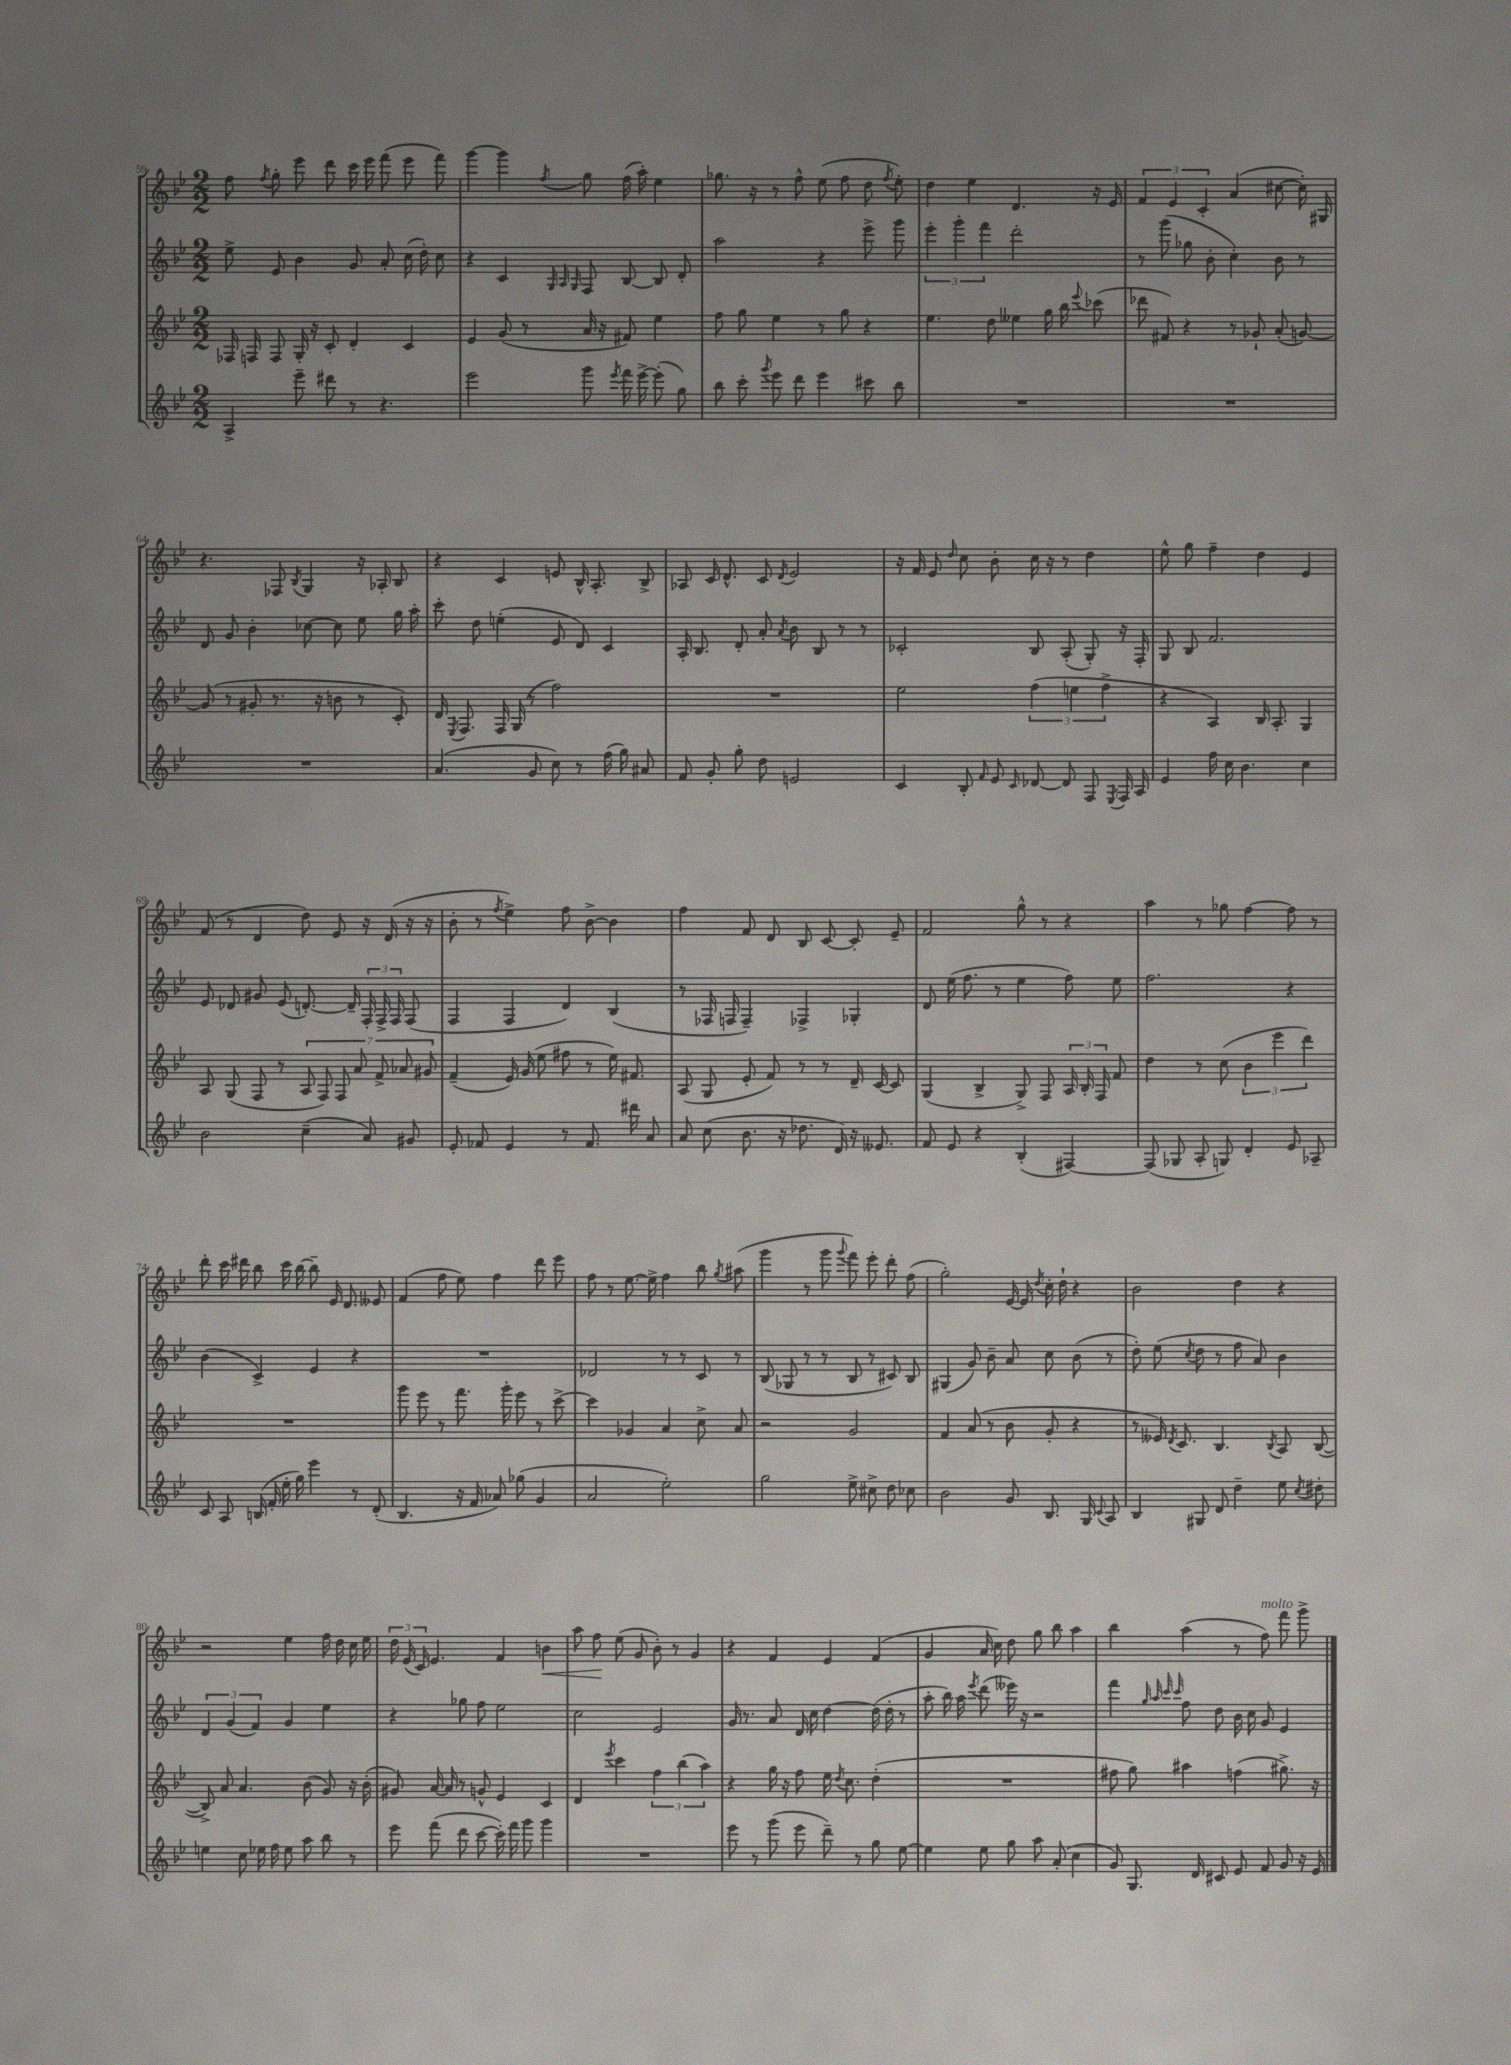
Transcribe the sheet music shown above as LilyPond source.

<<
\new StaffGroup <<
\new Staff = "s0" {
    \clef treble \key bes \major \numericTimeSignature \time 2/2
    \autoBeamOff f''8 \acciaccatura { f''8 } g''8-. ees'''8 d'''8 c'''16 ees'''16 f'''8( ees'''8 f'''8) |
    g'''4~ g'''4 \acciaccatura { f''8 } g''8 f''16( a''16-.) ees''4 |
    ges''8. r16 r8 f''8-^ ees''8( f''8 d''8 \acciaccatura { f''8 } ees''8-.) |
    d''4 ees''4 d'4. r16 ees'16 |
    \tuplet 3/2 { f'4 ees'4 c'4-. } a'4( cis''8~ cis''16-.) gis16 |
    r4. fes8 \acciaccatura { bes8 } g4 r16 aes16-. bes8 |
    r4 c'4 e'8 bes16-^ a8.-. bes8-> |
    aes8 c'16 d'8.-^ c'8 \acciaccatura { d'8 } ees'2 |
    r16 f'16 ees'8 \grace { d''16 } c''8 bes'8-. c''16 r16 r8 d''4 |
    ees''8-^ g''8 f''4-- d''4 ees'4 |
    f'8( r8 d'4 d''8) ees'8 r16 d'16( r16 r16 |
    bes'8-. r8 \acciaccatura { f''8 } ees''4->) f''8 bes'8~-> bes'4 |
    f''4 f'8 d'8 bes8 c'8~ c'8-. ees'8-- |
    f'2 g''8-^ r8 r4 |
    a''4 r8 ges''8 f''4~ f''8 r8 |
    d'''8-. c'''16 dis'''16 bes''8 c'''16 bes''16~ bes''8-- ees'16 d'8. eeses'8 |
    f'4( f''8 ees''8) f''4 d'''8 ees'''8 |
    f''8 r8 ees''8.~ ees''16-> f''4 bes''8 \acciaccatura { g''8 } ais''8( |
    g'''4 r8 g'''8 \appoggiatura { g'''8 } f'''8) ees'''8-. d'''8-. f''8( |
    g''2-.) ees'16~ ees'16 \acciaccatura { d''8 } c''16-. d''16-! r4 |
    bes'2 d''4 r4 |
    r2 ees''4 f''16 d''16 c''16 ees''16 |
    \tuplet 3/2 { d''16 ees'16( c'16) } ees'4. f'4 b'4\< |
    a''8 f''8\! ees''8( g'8 bes'8-.) r8 g'4 |
    r4 f'4 ees'4 f'4( |
    g'4 a'16 c''16) d''8 g''8 bes''8 a''4 |
    bes''4 a''4( r8 f''8^\markup { \italic "molto" }) f'''8 g'''8-> \bar "|." |
}
\new Staff = "s1" {
    \clef treble \key bes \major \numericTimeSignature \time 2/2
    \autoBeamOff ees''8-> ees'8 bes'4 g'8 a'8-. c''16( d''16-.) c''8 |
    r4 c'4 \grace { g32 a32 g32 } f8 bes8~ bes8 d'8-. |
    a''2 r4 ees'''8-> g'''8 |
    \tuplet 3/2 { ees'''4-. g'''4-. f'''4 } d'''2-. |
    r8 g'''8( ges''8 bes'8-. c''4-.) bes'8 r8 |
    d'8 g'8 bes'4-. ces''8~ ces''8 ees''8 g''16 a''16-. |
    c'''8-. d''8 e''4-.( ees'8 d'8) c'4 |
    a16-. bes8. d'8-. a'8-. \acciaccatura { a'8 } bes'8 bes8 r8 r8 |
    ces'2-. bes8 a8-.( g8-.) r16 f16-. |
    g8 bes8 f'2. |
    ees'8 des'8 gis'8 ees'8( d'8.~-.) d'16-- \tuplet 3/2 { f16-. f16-> f16 } f8( |
    f4 f4 d'4) bes4( |
    r8 fes16 f16 f4--) fes4-> ges4-. |
    d'8 ees''16( f''8. r8 ees''4 f''8) ees''8 |
    f''2. r4 |
    bes'4( c'4->) ees'4 r4 |
    R1 |
    des'2 r8 r8 c'8 r8 |
    bes8( ges8 r8 r8 bes8 r8 cis'8) bes8 |
    gis4( g'8) bes'8-- a'8 c''8 bes'8( r8 |
    d''8-.) ees''8( \acciaccatura { c''8 } d''8 r8 f''8 a'8) bes'4 |
    \tuplet 3/2 { d'4 g'4( f'4) } g'4 ees''4 |
    r4 ges''8 f''8 ees''2 |
    c''2 ees'2 |
    g'16 r8. a'8 d'16 c''16 d''4~ d''16( d''16-. r8 |
    a''8-. bes''16) a''16 \acciaccatura { ees'''8 } d'''8( eeses'''16) r16 r2 |
    f'''4 \grace { g''32 a''32 c'''32 c'''32 } f''8 d''8 bes'16 c''16 g'8 ees'4 \bar "|." |
}
\new Staff = "s2" {
    \clef treble \key bes \major \numericTimeSignature \time 2/2
    \autoBeamOff fes16 f16 f8 g16-. r16 c'8-. d'4-. c'4 |
    ees'4 g'8( r8 a'16 r16 fis'8) ees''4 |
    f''8 g''8 ees''4 r8 g''8 r4 |
    ees''4. d''8 eeses''4 g''16 bes''16 \appoggiatura { ees'''8 } ces'''8( |
    des'''8 fis'8) r4 r8 ges'8-! a'8-.( g'8~) |
    g'8( r8 gis'8-. r8. r16 b'8 r8 c'8-.) |
    d'16 \acciaccatura { ees8 } f8. f16 g16( r8 f''2) |
    R1 |
    ees''2 \tuplet 3/2 { f''4( e''4 f''4-> } |
    r4 a4) bes16 a8.-. g4 |
    a8 g8( f8 r8 \tuplet 7/4 { a8 f8) f8 a'8 f'8-> aes'8 gis'8 } |
    f'4--( ees'16) g'16( ees''8 fis''8 r8 ees''16) fis'8. |
    a8( g8 ees'8-. f'8) r8 r8 d'16-- c'16~ c'8 |
    g4( bes4-> g8->) f8 \tuplet 3/2 { a16 bes16-. f16 } f'8 |
    d''4 r8 c''8( \tuplet 3/2 { bes'4 ees'''4 d'''4) } |
    R1 |
    g'''8 ees'''8 r8 f'''8. g'''16-. ees'''8 r8 c'''8~-> |
    c'''4 ges'4 a'4 c''8-> a'8 |
    r2 g'2 |
    f'4 a'8( r8 bes'8 g'8-. r4 |
    r8 eeses'16) \acciaccatura { d'8 } c'8. bes4. \acciaccatura { bes8 } a8 bes8~( |
    bes8->) a'8 a'4. bes'8( g'8) r16 bes'16-.( |
    gis'8) a'16~ a'16 r8 g'8-^ ees'4 c'4 |
    d'4 \acciaccatura { ees'''8 } c'''4 \tuplet 3/2 { f''4 bes''4( a''4) } |
    r4 g''16 r16 f''8 ees''16 \acciaccatura { d''8 } c''8. d''4-.( |
    R1 |
    fis''8 g''8) ais''4 f''4( gis''8.->) r16 \bar "|." |
}
\new Staff = "s3" {
    \clef treble \key bes \major \numericTimeSignature \time 2/2
    \autoBeamOff a4-> ees'''8-- dis'''8 r8 r4. |
    ees'''2 g'''8 \acciaccatura { ees'''8 } f'''16 ees'''16~-> ees'''8-.( g''8) |
    bes''8 c'''8-. \acciaccatura { g'''8 } ees'''8 d'''8 ees'''4 cis'''8 bes''8 |
    R1 |
    R1 |
    R1 |
    a'4.( g'8 c''8) r8 f''16( g''16) ais'8 |
    f'8 g'8-. g''8-. d''8 e'2 |
    c'4 bes8-. \grace { f'16 } ees'8 \grace { c'16 } des'8~ des'8 f8 \acciaccatura { ees8 } f16 a16 |
    ees'4 f''16 c''16 bes'4. c''4 |
    bes'2 c''4--( a'8) gis'8 |
    ees'8-. fes'8 ees'4 r8 fes'8. dis'''16 a'8 |
    a'8 c''8( bes'8. r16 des''8. d'16) r16 eeses'8. |
    f'8 ees'8 r4 bes4-.( fis4~) |
    fis8( ges8 a8-. g8) d'4-. ees'8 aes8-- |
    c'8 a8 b16( f'16-. ees''16-. g''16) ees'''4 r8 d'8-.( |
    bes4. r16 f'16 aes'8) ges''8( g'4 |
    a'2 ees''2-.) |
    g''2 ees''8-> cis''8-> d''8 ces''8 |
    bes'2 g'8 bes8. g16 \appoggiatura { c'8 } a8 |
    bes4 gis8 d'8 d''4-- ees''8 \acciaccatura { c''8 } dis''8-. |
    e''4 c''8 ees''16 f''16 ees''8 a''8 bes''8 r8 |
    ees'''8 f'''8( d'''8 c'''8~ c'''16-.) f'''16 g'''8 g'''4 |
    R1 |
    ees'''8 r8 g'''8( ees'''8 d'''8--) r8 g''8 ees''8~ |
    ees''4 ees''8 g''8 a''8 a'8-.( c''4 |
    g'8) g8. d'16 cis'8 ees'8 f'8 g'8 r16 ees'16 \bar "|." |
}
>>
>>
\layout { \context { \Score currentBarNumber = #59 } }
